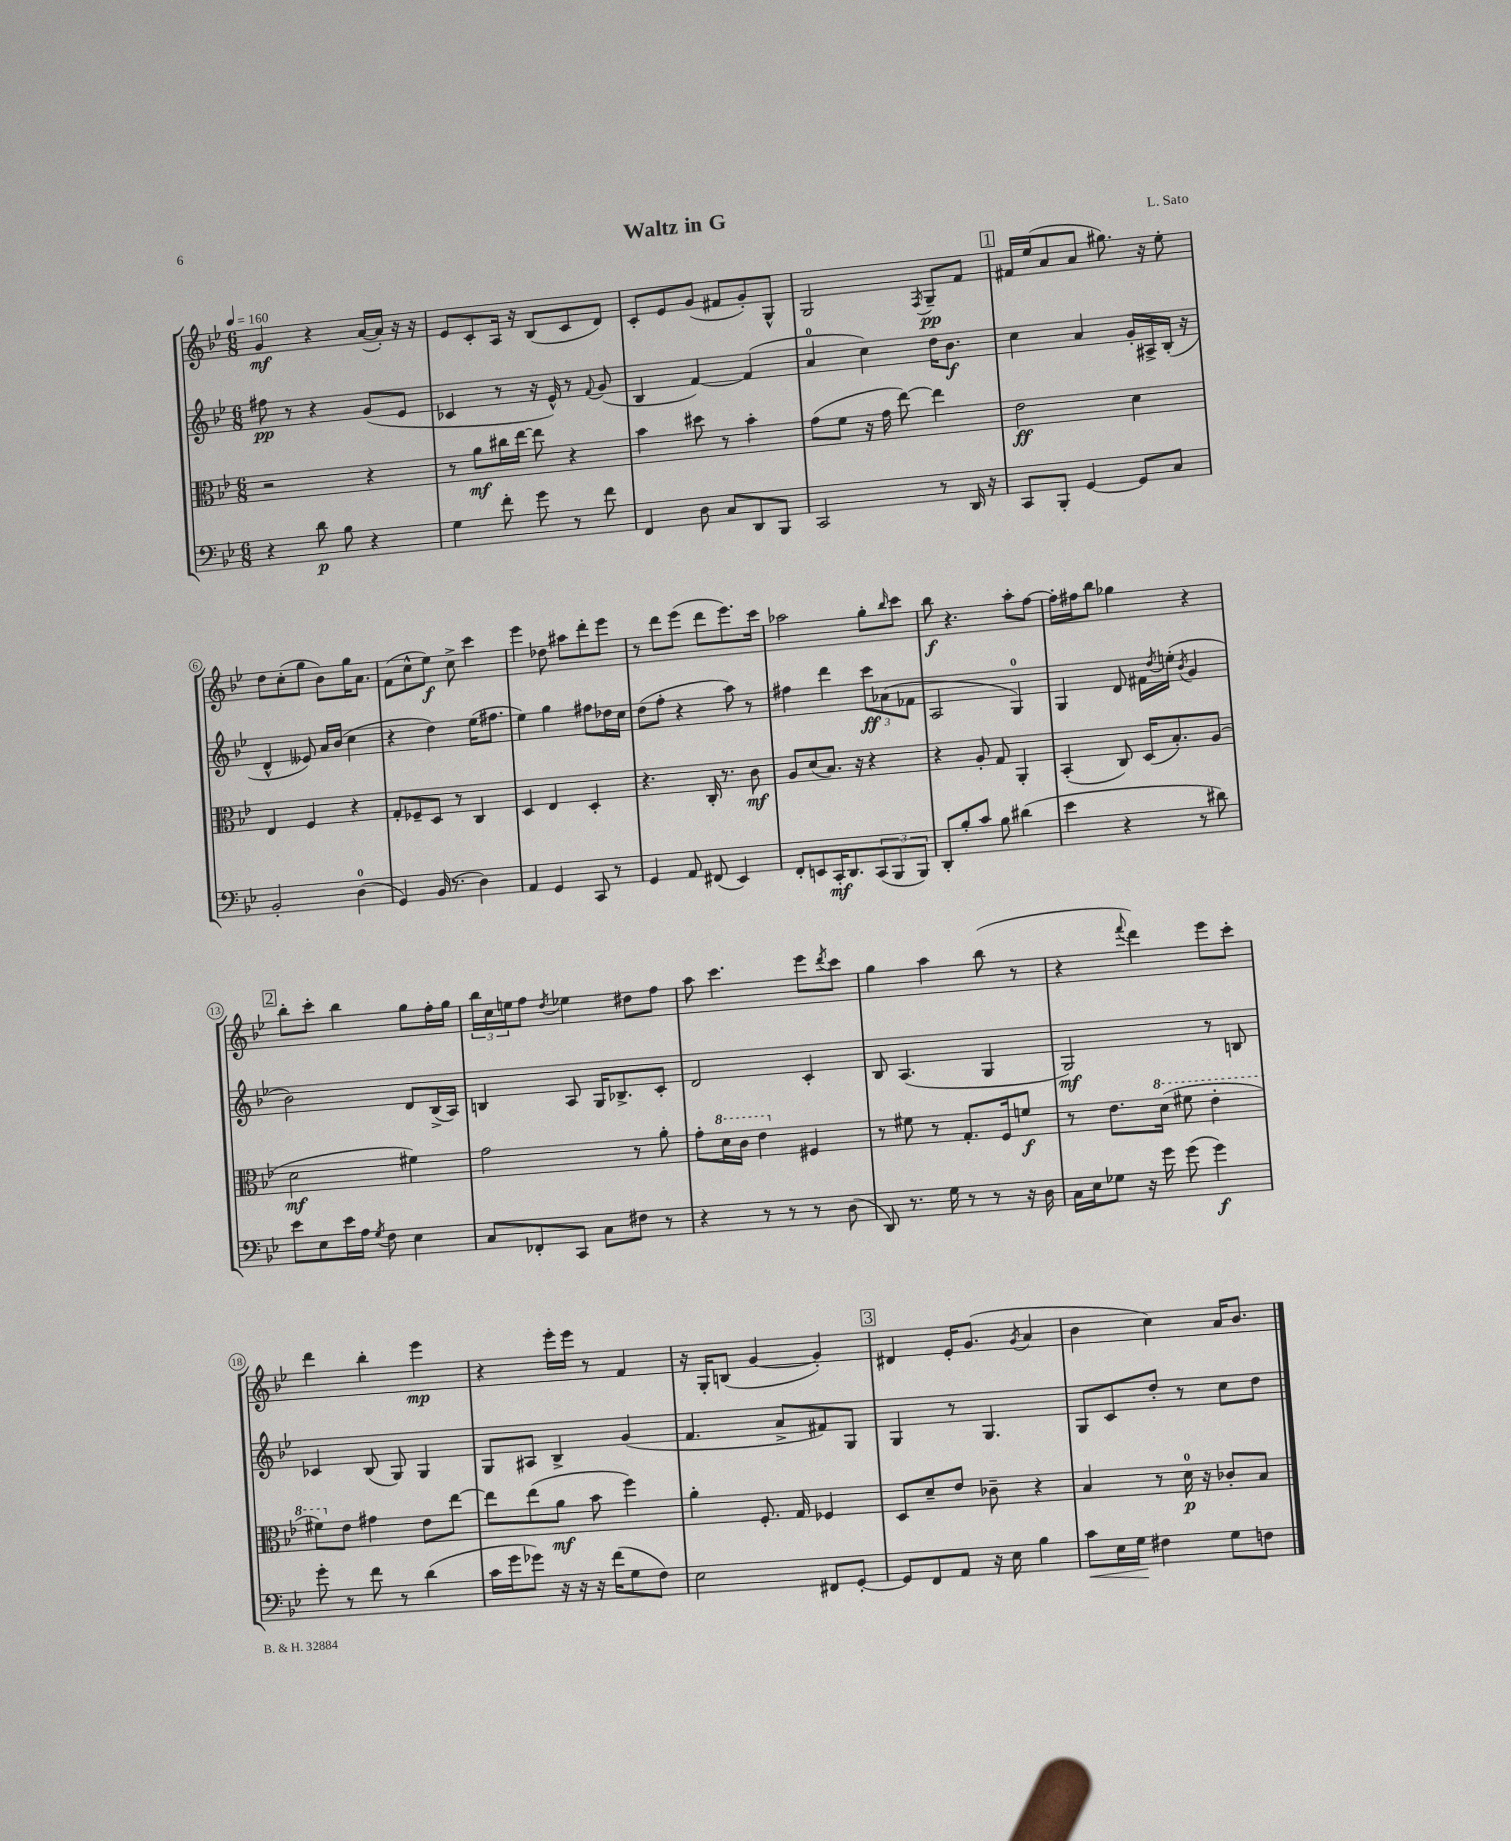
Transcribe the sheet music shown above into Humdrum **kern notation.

**kern	**kern	**kern	**kern
*staff4	*staff3	*staff2	*staff1
*clefF4	*clefC3	*clefG2	*clefG2
*k[b-e-]	*k[b-e-]	*k[b-e-]	*k[b-e-]
*M6/8	*M6/8	*M6/8	*M6/8
*MM160	*MM160	*MM160	*MM160
4r	2r	8ff#	4g
.	.	8r	.
8d	.	4r	4r
8B-	.	.	.
4r	4r	(8g	([16a
.	.	.	16a'])
.	.	8e-	16r
.	.	.	16r
=	=	=	=
4G	8r	4c-	8e-
.	8a	.	8c'
8f'	16cc#	8r	16A
.	[16ee-	.	16r
8g	8ee-]	16r	(8B-
.	.	16e-^^)	.
8r	4r	8r	8c
.	.	8qqf	.
8f	.	(8g	8d)
=	=	=	=
4FF	4b-	4B-	8c'
.	.	.	8e-
8D	8dd#	[4f)	(8g
8C	8r	.	8f#
8DD	4b-'	(4f]	8g')
8BBB-	.	.	8G^^
=	=	=	=
2CC	(8g	4a	2G
.	8f	.	.
.	16r	4cc)	.
.	16g	.	.
.	[8ee-)	.	.
.	.	.	8qF
8r	4ee-]	16dd	8G~
.	.	8.b-	.
16DD	.	.	8f
16r	.	.	.
=	=	=	=
8CC	2e-	4cc	16f#
.	.	.	(16ee-
8BBB-'	.	.	8a
[4GG	.	4a	8a
.	.	.	8.gg#)
8GG]	4d	16g'	.
.	.	16A#^	16r
8C	.	(16B-'	8ee-'
.	.	16r	.
=	=	=	=
2BB-'	4E-	4d^^	8dd
.	.	.	(8cc'
.	4F	8e--)	8gg
.	.	16a	8b-)
.	.	(16b-	.
(4D	4r	4cc	16gg
.	.	.	8.a
=	=	=	=
4GG)	8G'	4r	(8f
.	8F-~	.	8cc^^
(16BB-	8D	4dd)	8ee-)
8.r	.	.	.
.	8r	.	8cc^
4D)	4C	(16ee-	4ccc
.	.	8.ff#	.
=	=	=	=
4AA	4D	4ee-)	4eee-
4GG	4E-	4gg	8dd-
.	.	.	8aa#
8CC	4D'	8ff#	8ddd'
8r	.	16dd-	8eee-
.	.	16cc	.
=	=	=	=
4GG	4.r	(8dd	8r
.	.	8ff'	8ddd
8AA	.	4r	(8eee-
(8FF#	16C'	.	8ddd
.	8.r	.	.
4EE-)	.	8aa)	8.eee-)
.	8c	8r	.
.	.	.	16ccc
=	=	=	=
8FF'	8A	4ff#	2aa-
8EE	(8d	.	.
16CC'	8.B-)	4ddd	.
8.DD	.	.	.
.	16r	.	.
(12CC	4r	12ccc	8gg'
12BBB-	.	(12a-	.
.	.	.	16qqbb-
.	.	.	8ccc
12BBB-)	.	12f-	.
=	=	=	=
8DD'	4r	2A	8bb-
8B-'	.	.	4.r
8c	8A'	.	.
8B-	8G	.	.
(4d#	4AA'	4G)	8aa'
.	.	.	[8ff
=	=	=	=
4e-	(4BB-'	4G	16ff']
.	.	.	16ff#
.	.	.	8bb-
4r	8C)	8d	4gg-
.	(16D	16f#	.
.	.	8qdd	.
.	8.B-')	(16ee'	.
.	.	8qb-	.
8r	.	4g	4r
8d#)	(8A	.	.
=	=	=	=
8e-	2d	2b-)	8bb-'
8E-	.	.	8ccc'
16e-	.	.	4bb-
16A	.	.	.
8qG	.	.	.
8F	.	.	.
4E-	4f#)	8d	8gg
.	.	(16B-^	16ff'
.	.	16A)	16gg
=	=	=	=
8C	2g	4B	24bb-
.	.	.	24cc
.	.	.	24ee
8FF-'	.	.	8ff
.	.	.	8qdd
8CC	.	8A	4ee-
8C	.	16G	.
.	.	8.B-^	.
8F#	8r	.	8dd#
8r	8a'	8c'	8ff
=	=	=	=
4r	8g'	2d	8aa
.	16dd	.	4.ccc
.	16cc	.	.
8r	4ee-	.	.
8r	.	.	.
8r	4F#	4c'	8eee-
.	.	.	8qddd
(8D	.	.	8ccc
=	=	=	=
8DD)	8r	8B-	4gg
8.r	8f#	(4.A	.
.	8r	.	4aa
16G	.	.	.
8r	8.G'	.	.
8r	.	4G	(8bb-
.	16F	.	.
16r	8f	.	8r
16D	.	.	.
=	=	=	=
16C	8r	2G)	4r
16E-	.	.	.
8G-	8.e-	.	.
.	.	.	8qqfff
16r	.	.	4ddd)
16g	(16dd	.	.
(8g	8ff#	.	.
4g)	4ee-'	8r	8eee-
.	.	8B	8ccc'
=	=	=	=
8g'	8ff#)	4c-	4ddd
8r	8e-	.	.
8f	4g#	(8B-	4bb-'
8r	.	8G)	.
(4d	8e-	4G	4eee-
.	[8ee-	.	.
=	=	=	=
16c	8ee-]	8G	4r
16g	.	.	.
8g-)	(8ee-	8A#	.
16r	8a	4B-^	16eee-'
16r	.	.	16eee-
16r	8b-	.	8r
(16f	.	.	.
8G	4ff)	(4g	4f
8F)	.	.	.
=	=	=	=
2E-	4a'	4.f	16r
.	.	.	16G'
.	.	.	(8B
.	8.F'	.	[4g
.	.	8a^	.
.	16G	.	.
8FF#	4F-	8f#)	4g'])
[8GG'	.	8G	.
=	=	=	=
8GG]	8D	4G	4d#
8FF	8d~	.	.
8AA	8e-	8r	16e-'
.	.	.	(8.g
16r	8c-~	4.G	.
16E-	.	.	.
.	.	.	8qg
4B-	4r	.	4a
=	=	=	=
8c	4B-	8G	4b-
16E-	.	8c	.
16G	.	.	.
4F#	8r	8dd'	4cc)
.	16d	8r	.
.	16r	.	.
8G	8c-'	8cc	16a
.	.	.	8.b-
8F	8B-	8dd	.
==	==	==	==
*-	*-	*-	*-
